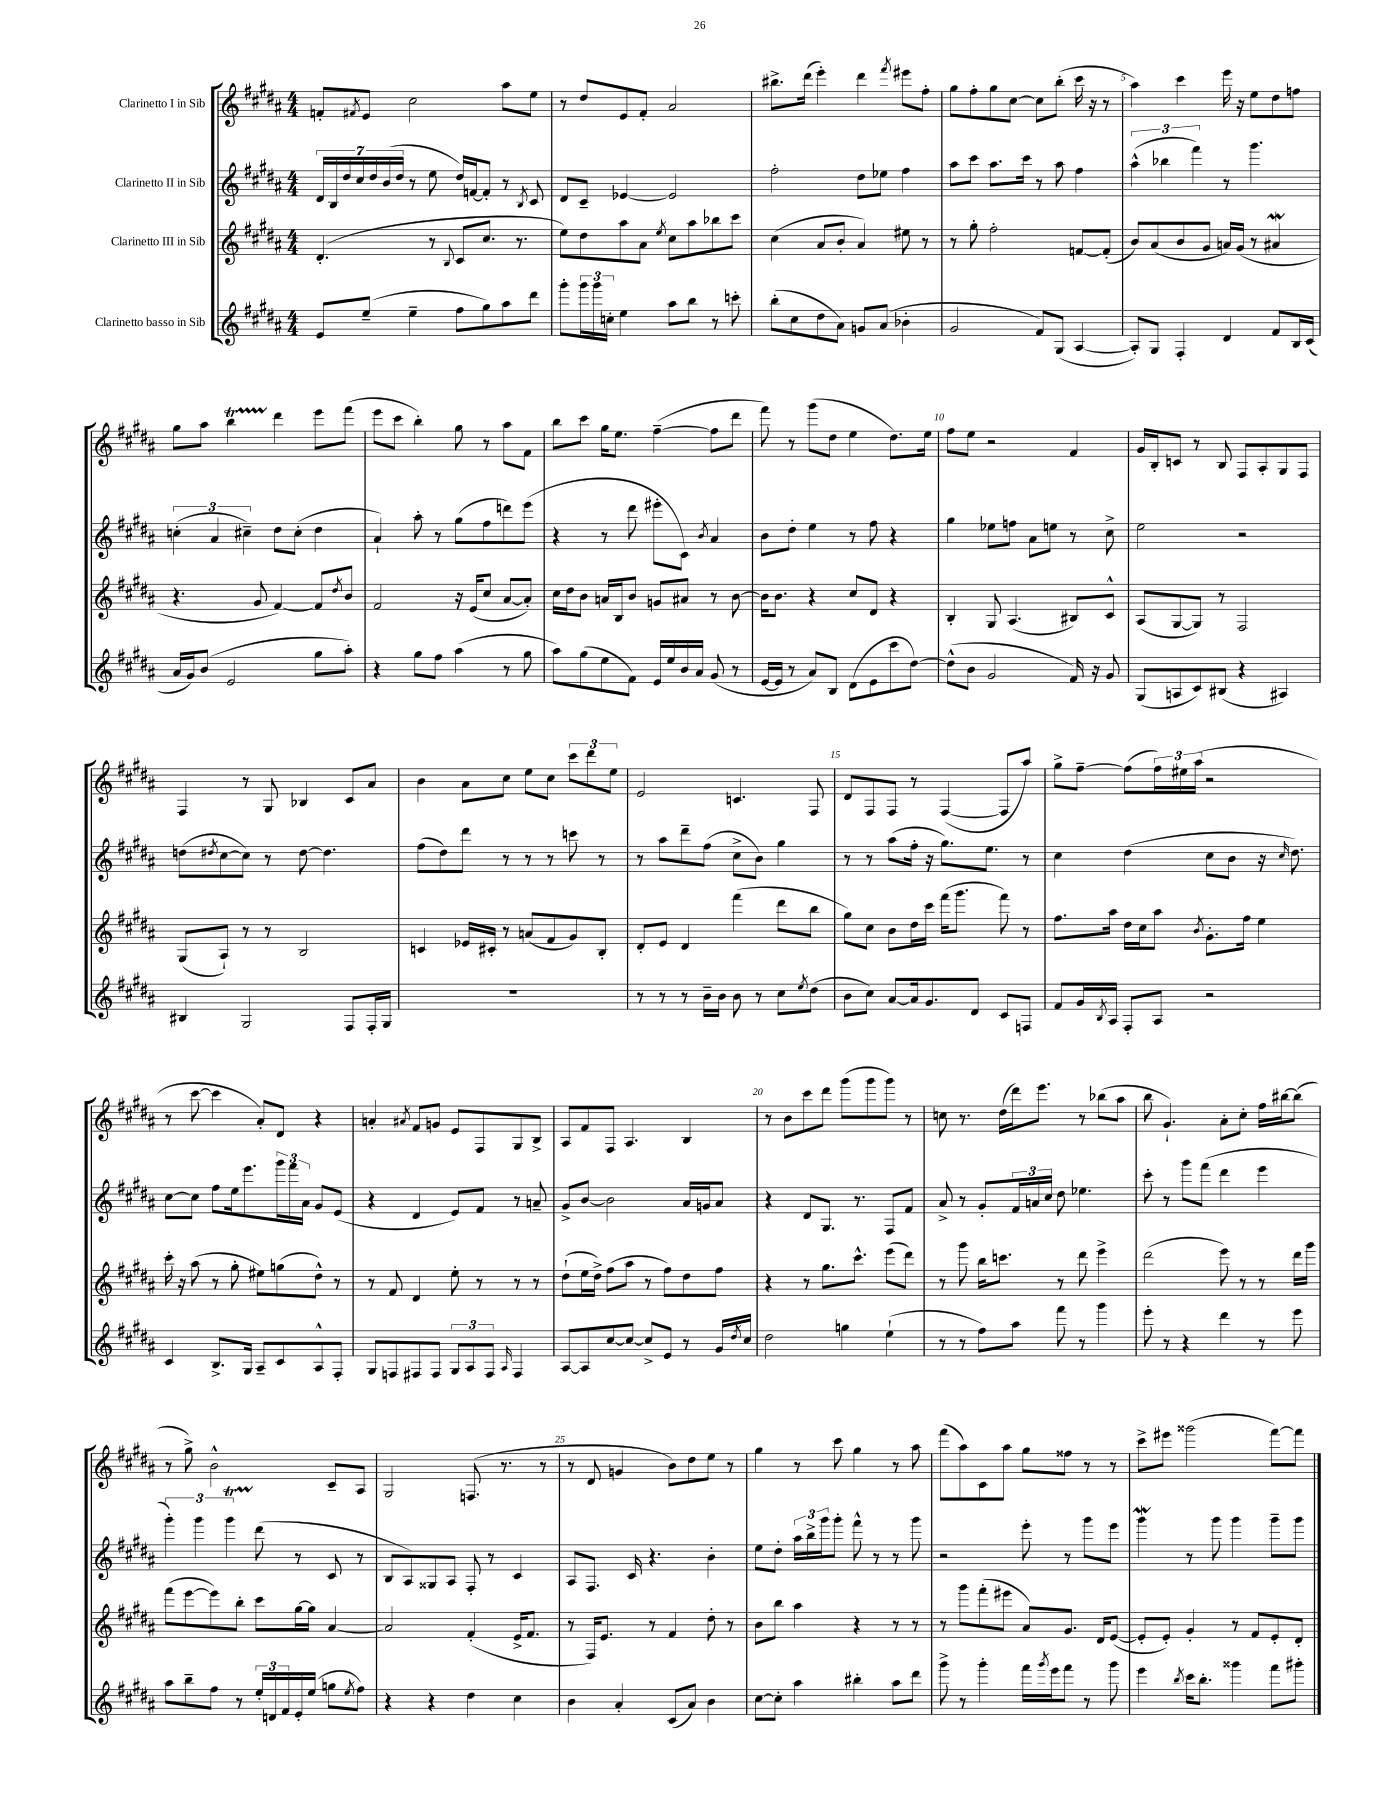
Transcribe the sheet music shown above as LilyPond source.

<<
\new StaffGroup <<
\new Staff = "s0" \with { instrumentName = "Clarinetto I in Sib" } {
    \clef treble \key b \major \numericTimeSignature \time 4/4
    f'8-. \acciaccatura { fis'8 } e'8 cis''2 ais''8 e''8 |
    r8 dis''8 e'8 fis'8-. ais'2 |
    bis''8.-> dis'''16( e'''4-.) dis'''4 \acciaccatura { fis'''8 } eis'''8 fis''8-. |
    gis''8 fis''8-. gis''8 cis''8~ cis''8 b''8-.( cis'''16 r16 r8 |
    ais''4) cis'''4 e'''16 r16 e''8 dis''8 f''8 |
    gis''8 ais''8 b''4\startTrillSpan dis'''4\stopTrillSpan e'''8 fis'''8( |
    e'''8 cis'''8 b''4-.) gis''8 r8 ais''8 fis'8 |
    b''8 cis'''8 gis''16 e''8. fis''4~--( fis''8 dis'''8 |
    fis'''8) r8 gis'''8( dis''8 e''4 dis''8.) e''16 |
    fis''8 e''8 r2 fis'4 |
    gis'16 b16-. c'8 r8 b8 fis8 ais8-. gis8 fis8 |
    fis4 r8 gis8 bes4 cis'8 ais'8 |
    b'4 ais'8 cis''8 e''8 cis''8 \tuplet 3/2 { cis'''8 dis'''8 e''8 } |
    e'2 c'4. fis8 |
    dis'8 fis8 fis8 r8 fis4~( fis8 ais''8) |
    gis''8-> fis''8~-- fis''8( \tuplet 3/2 { fis''16) eis''16 ais''16( } r2 |
    r8 cis'''8~ cis'''4 ais'8-.) dis'8 r4 |
    a'4-. \acciaccatura { ais'8 } fis'8 g'8 e'8 fis8 gis8 b8-> |
    ais8 fis'8 fis8 ais4. b4 |
    r8 b'8 cis'''8 dis'''8 gis'''8( gis'''8 gis'''8) r8 |
    c''8 r8. dis''16( dis'''16) e'''8. r8 bes''8( ais''8 |
    b''8 gis'4.-!) ais'8-. cis''8-. fis''16 bis''16~ bis''8( |
    r8 gis''8->) b'2-^ cis'8-- ais8 |
    gis2 f8.( r8. r8 |
    r8 dis'8 g'4 b'8) dis''8 e''8 r8 |
    gis''4 r8 cis'''8 gis''4 r8 ais''8 |
    fis'''8( ais''8) cis'8 ais''8 gis''8 fisis''8 r8 r8 |
    cis'''8-> eis'''8 gisis'''2( fis'''8~) fis'''8 \bar "|." |
}
\new Staff = "s1" \with { instrumentName = "Clarinetto II in Sib" } {
    \clef treble \key b \major \numericTimeSignature \time 4/4
    \tuplet 7/4 { dis'16 b16 dis''16 cis''16 dis''16 b'16( dis''16 } r8 e''8 dis''16) f'16~ f'8-. r8 \acciaccatura { b8 } cis'8 |
    dis'8 cis'8-- ees'4~ ees'2 |
    fis''2-. dis''8 ees''8 fis''4 |
    ais''8 cis'''8 ais''8. cis'''16 r8 ais''8 fis''4 |
    \tuplet 3/2 { ais''4-^( bes''4 fis'''4) } r8 gis'''4. |
    \tuplet 3/2 { c''4-.( ais'4 cis''4--) } dis''8 cis''8-.( dis''4 |
    ais'4-!) ais''8-. r8 gis''8( fis''8 d'''8) e'''8( |
    r4 r8 dis'''8 eis'''8-. cis'8) \acciaccatura { b'8 } ais'4 |
    b'8 dis''8-. e''4 r8 fis''8 r4 |
    gis''4 ees''8 f''8 ais'8 e''8 r8 cis''8-> |
    e''2 r2 |
    d''8( \acciaccatura { dis''8 } cis''8~ cis''8) r8 dis''8~ dis''4. |
    fis''8( dis''8) dis'''8 r8 r8 r8 c'''8 r8 |
    r8 ais''8 dis'''8-- fis''8( cis''8-> b'8) gis''4 |
    r8 r8 ais''8( fis''16-. r16 gis''8.) e''8. r8 |
    cis''4 dis''4( cis''8 b'8 r16 \grace { cis''16 } dis''8.) |
    cis''8~ cis''8 fis''8 e''16 e'''8. \tuplet 3/2 { gis'''16 fis'''16 ais'16 } gis'8 e'8( |
    r4 dis'4 e'8) fis'8 r8 a'8-- |
    gis'8-> b'8~ b'2 ais'16 g'16 ais'8 |
    r4 dis'8 gis8. r8. fis8 fis'8 |
    ais'8-> r8 gis'8-. \tuplet 3/2 { fis'16 a'16 cis''16 } dis''8 ees''4. |
    cis'''8-. r8 gis'''8 fis'''8( dis'''4 e'''4 |
    \tuplet 3/2 { gis'''4-.) gis'''4 gis'''4\startTrillSpan } dis'''8\stopTrillSpan( r8 cis'8 r8 |
    b8 ais8) gisis8 ais8 fis8-. r8 cis'4 |
    ais8 fis8. cis'16 r4. b'4-. |
    e''8 dis''8-. \tuplet 3/2 { ais''16 b''16-> gis'''16 } gis'''8-. fis'''8-^ r8 r8 gis'''8 |
    r2 e'''8-. r8 gis'''8 e'''8 |
    gis'''4\mordent r8 gis'''8 gis'''4 gis'''8-- gis'''8 \bar "|." |
}
\new Staff = "s2" \with { instrumentName = "Clarinetto III in Sib" } {
    \clef treble \key b \major \numericTimeSignature \time 4/4
    dis'4.-.( r8 \appoggiatura { b8 } cis'8 cis''8. r8. |
    e''8) dis''8 ais''8 ais'8 \acciaccatura { e''8 } cis''8 ais''8 bes''8 cis'''8 |
    cis''4( ais'8 b'8-. ais'4) eis''8 r8 |
    r8 gis''8-. fis''2-. f'8~ f'8-.( |
    b'8) ais'8( b'8 gis'8 a'16) gis'16( r8 ais'4\mordent |
    r4. gis'8 fis'4~) fis'8 \acciaccatura { dis''8 } b'8 |
    fis'2 r16 e'16( cis''8 ais'8~ ais'8-.) |
    cis''16 dis''16 b'8 a'16 b16 b'8 g'8 ais'8 r8 b'8~ |
    b'16 b'8. r4 cis''8 dis'8 r4 |
    b4-. gis8 ais4.( bis8) cis'8-^ |
    ais8( gis8~ gis8) r8 fis2 |
    gis8( ais8-!) r8 r8 b2 |
    c'4 ees'16 cis'16-. r8 a'8( fis'8 gis'8) b8-. |
    dis'8-. e'8 dis'4 fis'''4( dis'''8 b''8 |
    gis''8) cis''8 b'8 dis''16 cis'''16 fis'''16( gis'''8. fis'''8) r8 |
    fis''8. ais''16 dis''16 cis''16 ais''8 \acciaccatura { b'8 } gis'8.-. fis''16 e''4 |
    cis'''16-. r16 ais''8( r8 gis''8-. eis''8) g''8( dis''8-^) r8 |
    r8 fis'8 dis'4 e''8-. r8 r8 r8 |
    dis''8-!( e''16 dis''16->) fis''8( ais''8 r8 fis''8) dis''8 fis''8 |
    r4 r8 gis''8. cis'''8.-^ e'''8( dis'''8) |
    r8 gis'''8 b''16 c'''8. r8 dis'''8 e'''4-> |
    dis'''2( e'''8) r8 r8 dis'''16 gis'''16 |
    fis'''8( e'''8~ e'''8) b''8-. cis'''8 gis''16~ gis''16 ais'4~ |
    ais'2 fis'4-.( e'16-> fis'8. |
    r8 fis16) e'8. r8 fis'4 dis''8-. r8 |
    b'8 b''8 ais''4 r4 r8 r8 |
    r8 gis'''8 fis'''8-.( eis'''8 ais'8) gis'8. dis'16 e'8~( |
    e'8-. e'8-.) gis'4-. r8 fis'8 e'8-. dis'8-. \bar "|." |
}
\new Staff = "s3" \with { instrumentName = "Clarinetto basso in Sib" } {
    \clef treble \key b \major \numericTimeSignature \time 4/4
    e'8 e''8--( e''4-- fis''8 gis''8) ais''8 dis'''8 |
    gis'''8-. \tuplet 3/2 { gis'''16 gis'''16 c''16-. } e''4 ais''8 b''8 r8 c'''8-. |
    b''8-.( cis''8 dis''8 ais'8) g'8 ais'8( bes'4-. |
    gis'2 fis'8) gis8( ais4~ |
    ais8-.) gis8 fis4-. dis'4 fis'8 b16 cis'16( |
    ais'16 gis'16) b'8( e'2 gis''8 ais''8-.) |
    r4 gis''8 fis''8 ais''4( r8 gis''8 |
    ais''8) gis''8( e''8 fis'8) e'16 e''16 b'16 ais'16 gis'8( r8 |
    e'16~ e'16 r8 ais'8) b8 dis'8( e'8 cis'''8 dis''8~) |
    dis''8-^( b'8 gis'2 fis'16) r16 gis'8 |
    gis8( a8 cis'8) bis8( r4 ais4) |
    bis4 gis2 fis8 fis16-. gis16 |
    R1 |
    r8 r8 r8 b'16-- b'16 b'8 r8 cis''8 \acciaccatura { e''8 } dis''8( |
    b'8 cis''8) ais'8~ ais'16 gis'8. dis'8 cis'8 f8 |
    fis'8 gis'16 \acciaccatura { b8 } ais16 fis8-. ais8 r2 |
    cis'4 b8.-> gis16 ais8-- cis'8 ais8-^ fis8-. |
    gis8 f8 fis8 fis8 \tuplet 3/2 { gis8 ais8 fis8 } \grace { ais16 } fis4 |
    ais8~ ais8 cis''8~ cis''8~ cis''8-> e'8 r8 gis'16 \acciaccatura { dis''8 } cis''16 |
    dis''2 g''4 e''4-!( |
    r8 r8 fis''8) ais''8 fis'''8 r8 gis'''4 |
    e'''8-. r8 r4 dis'''4 r8 e'''8 |
    ais''8 b''8-- fis''8 r8 \tuplet 3/2 { e''16-. d'16 fis'16 } e'16-. e''16( g''8 \acciaccatura { e''8 } fis''8) |
    r4 r4 dis''4 cis''4 |
    b'4 ais'4-. cis'8( ais'8) b'4 |
    cis''8~ cis''8-. ais''4 bis''4-. ais''8 dis'''8 |
    gis'''8-> r8 gis'''4-. fis'''16 \acciaccatura { gis'''8 } e'''16 fis'''8 r8 gis'''8 |
    e'''4 \acciaccatura { b''8 } cis'''16 b''8.-. gisis'''4 fis'''8 gis'''8-. \bar "|." |
}
>>
>>
\layout { \context { \Score \override BarNumber.break-visibility = ##(#f #t #t) barNumberVisibility = #(every-nth-bar-number-visible 5) } }
